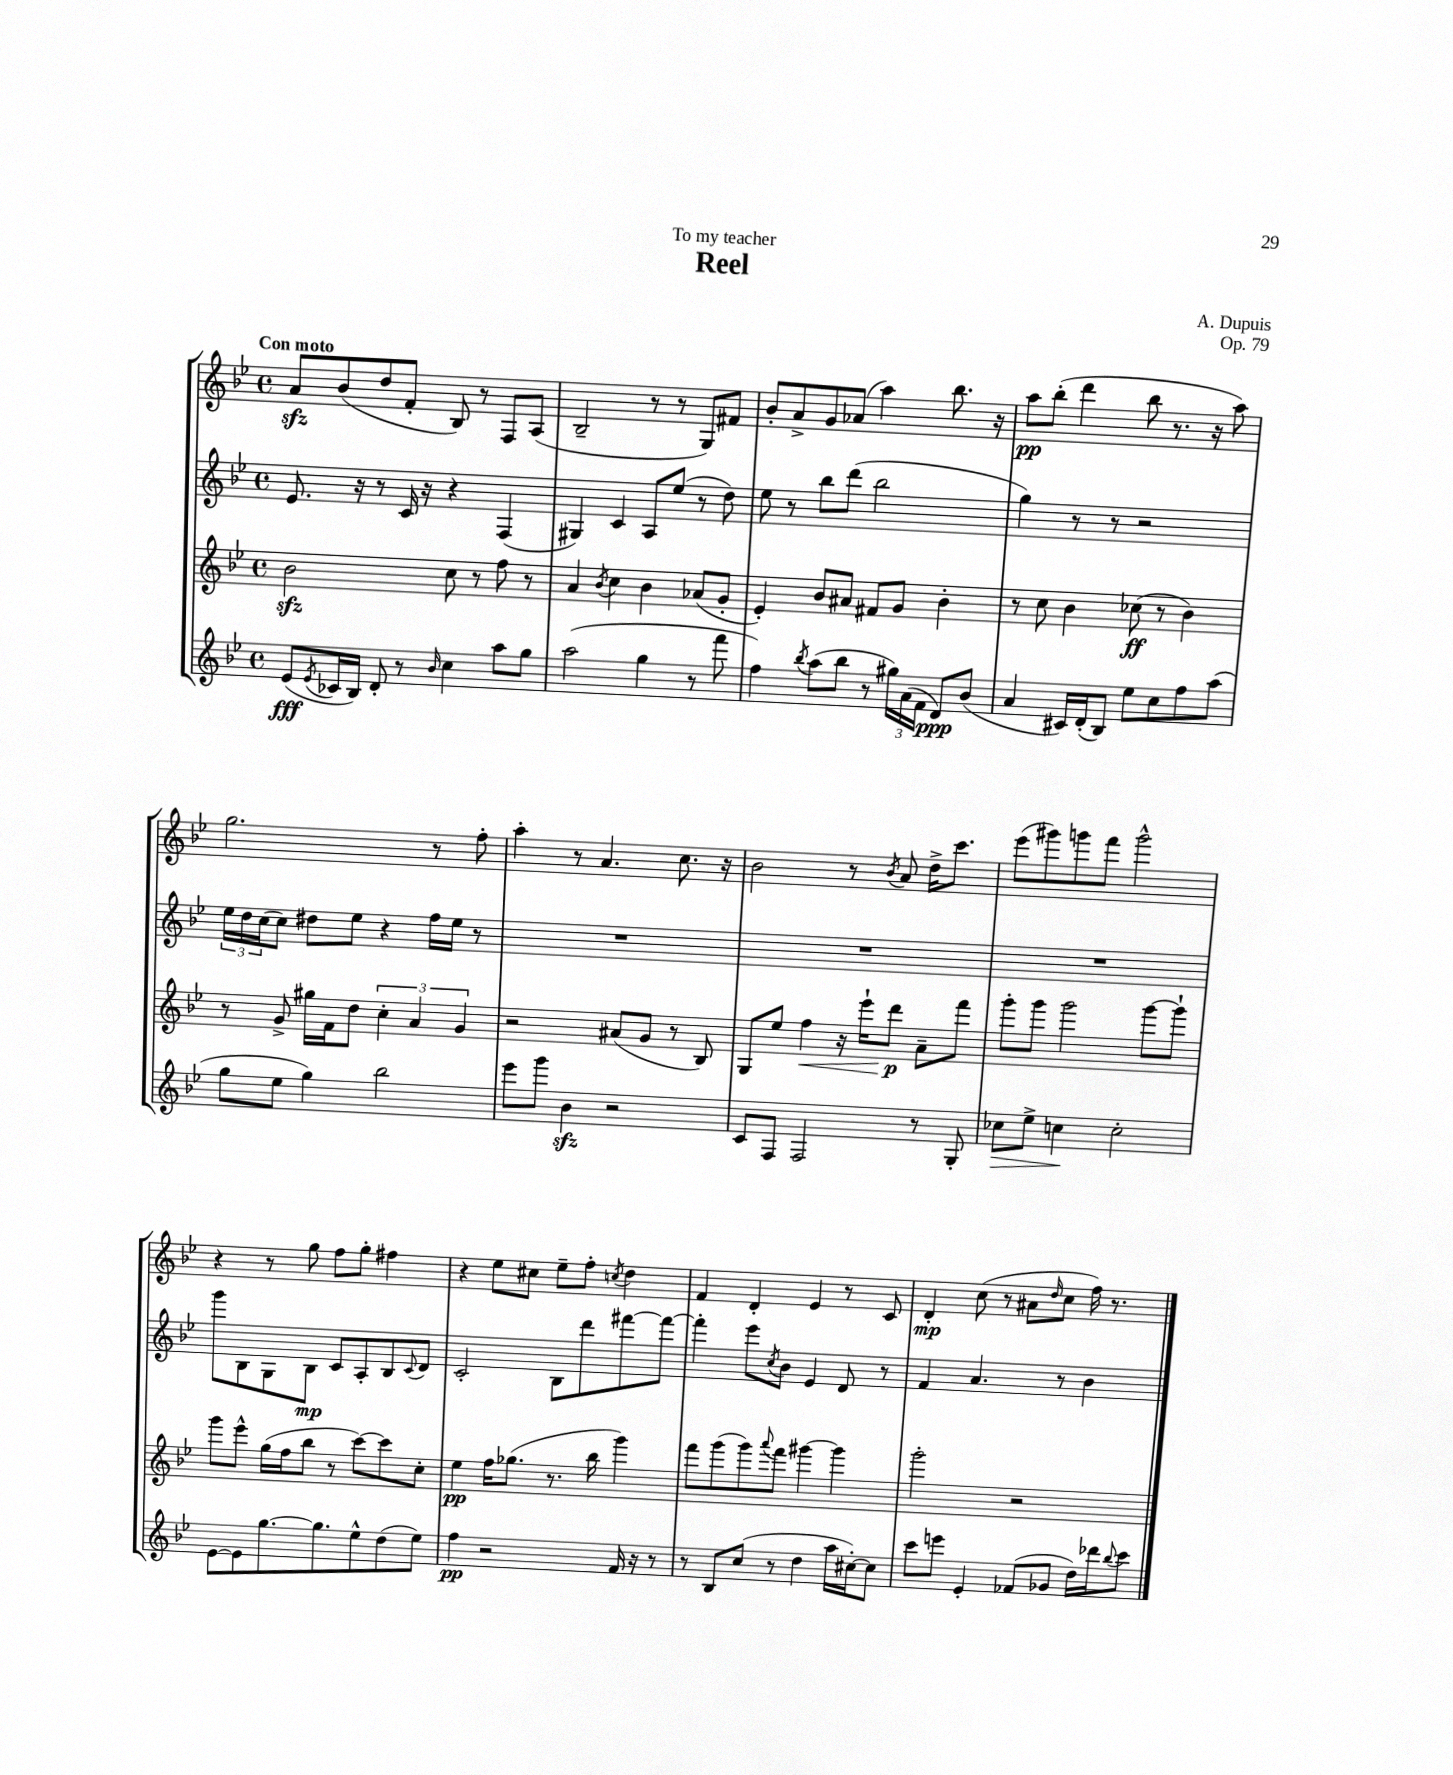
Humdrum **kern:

**kern	**dynam	**kern	**dynam	**kern	**dynam	**kern	**dynam
*part4	*part4	*part3	*part3	*part2	*part2	*part1	*part1
*staff4	*staff4	*staff3	*staff3	*staff2	*staff2	*staff1	*staff1
*clefG2	*	*clefG2	*	*clefG2	*	*clefG2	*
*k[b-e-]	*	*k[b-e-]	*	*k[b-e-]	*	*k[b-e-]	*
*M4/4	*	*M4/4	*	*M4/4	*	*M4/4	*
*met(c)	*	*met(c)	*	*met(c)	*	*met(c)	*
=1	=1	=1	=1	=1	=1	=1	=1
!	!	!	!	!	!	!LO:TX:a:B:t=Con moto	!
(8e-/L	fff	2b-zz\	.	8.e-/	.	8azz/L	.
8qe-/	.	.	.	.	.	.	.
16c-X/L	.	.	.	.	.	(8b-/	.
16B-/JJ)	.	.	.	16r	.	.	.
8d'/	.	.	.	8r	.	8dd/	.
8r	.	.	.	16c/	.	8f'/J	.
.	.	.	.	16r	.	.	.
16qqb-/	.	.	.	.	.	.	.
4cc\	.	8cc\	.	4r	.	8B-/)	.
.	.	8r	.	.	.	8r	.
8aa\L	.	8ff\	.	(4F/	.	8F/L	.
8gg\J	.	8r	.	.	.	(8A/J	.
=2	=2	=2	=2	=2	=2	=2	=2
(2aa\	.	4a/	.	4G#X/)	.	2B-~/	.
.	.	8qb-/	.	.	.	.	.
.	.	4cc\	.	4c/	.	.	.
4gg\	.	4b-\	.	8A/L	.	8r	.
.	.	.	.	(8ee-/J	.	8r	.
8r	.	(8a-X/L	.	8r	.	8G/L)	.
8fff\	.	8g'/J	.	8dd\)	.	8f#X/J	.
=3	=3	=3	=3	=3	=3	=3	=3
4ff\)	.	4e-'/)	.	8ee-\	.	8b-'/L	.
.	.	.	.	8r	.	8a^/	.
8qbb-/	.	.	.	.	.	.	.
(8aa\L	.	8b-/L	.	8bb-\L	.	8g/	.
8bb-\J	.	8a#X/J	.	(8ddd\J	.	(8a-X/J	.
8r	.	8f#X/L	.	2bb-\	.	4aa\)	.
24gg#X\LL)	.	8g/J	.	.	.	.	.
(24a\	.	.	.	.	.	.	.
24f\JJ	.	.	.	.	.	.	.
8d/L)	ppp	4b-'\	.	.	.	8.bb-\	.
(8b-/J	.	.	.	.	.	.	.
.	.	.	.	.	.	16r	.
=4	=4	=4	=4	=4	=4	=4	=4
4a/	.	8r	.	4gg\)	.	8aa\L	pp
.	.	8cc\	.	.	.	(8bb-'\J	.
16c#X/LL)	.	4b-\	.	8r	.	4ddd\	.
(16d'/J	.	.	.	.	.	.	.
8B-/J)	.	.	.	8r	.	.	.
8ee-\L	.	(8cc-X\	ff	2r	.	8bb-\	.
8cc\	.	8r	.	.	.	8.r	.
8ff\	.	4b-\)	.	.	.	.	.
.	.	.	.	.	.	16r	.
(8aa\J	.	.	.	.	.	8aa\)	.
!!LO:LB:g=z
=5	=5	=5	=5	=5	=5	=5	=5
8gg\L	.	8r	.	24ee-\LL	.	2.gg\	.
.	.	.	.	24dd\	.	.	.
.	.	.	.	(24cc\J	.	.	.
8ee-\J	.	8g^/	.	8cc\J)	.	.	.
4gg\)	.	16gg#X\LL	.	8dd#X\L	.	.	.
.	.	16f\J	.	.	.	.	.
.	.	8dd\J	.	8ee-\J	.	.	.
2bb-\	.	6cc'\	.	4r	.	.	.
.	.	6a/	.	.	.	.	.
.	.	.	.	16ff\LL	.	8r	.
.	.	.	.	16ee-\JJ	.	.	.
.	.	6g/	.	.	.	.	.
.	.	.	.	8r	.	8ff'\	.
=6	=6	=6	=6	=6	=6	=6	=6
8eee-\L	.	2r	.	1r	.	4aa'\	.
8ggg\J	.	.	.	.	.	.	.
4b-zz\	.	.	.	.	.	8r	.
.	.	.	.	.	.	4.a/	.
2r	.	(8a#X/L	.	.	.	.	.
.	.	8g/J	.	.	.	.	.
.	.	8r	.	.	.	8.cc\	.
.	.	8B-/)	.	.	.	.	.
.	.	.	.	.	.	16r	.
=7	=7	=7	=7	=7	=7	=7	=7
8c/L	.	8G/L	.	1r	.	2b-\	.
8F/J	.	8ee-/J	.	.	.	.	.
!	!	!	!LO:HP:b	!	!	!	!
2F/	.	4ff\	<	.	.	.	.
.	.	16r	.	.	.	8r	.
.	.	16eee-`\KL	.	.	.	.	.
.	.	.	.	.	.	8qb-/	.
.	.	8ddd\J	p	.	.	8a/	.
8r	.	8a~\L	[	.	.	16dd^\KL	.
.	.	.	.	.	.	8.ccc\J	.
8G'/	.	8fff\J	.	.	.	.	.
=8	=8	=8	=8	=8	=8	=8	=8
!	!LO:HP:b	!	!	!	!	!	!
8cc-X\L	>	8ggg'\L	.	1r	.	(8eee-\L	.
8ee-^\J	.	8ggg\J	.	.	.	8ggg#X\)	.
4ccn\	.	2ggg\	.	.	.	8gggn\	.
.	.	.	.	.	.	8fff\J	.
2cc'\	]	.	.	.	.	2ggg^^\	.
.	.	[8ggg\L	.	.	.	.	.
.	.	8ggg`\J]	.	.	.	.	.
!!LO:LB:g=z
=9	=9	=9	=9	=9	=9	=9	=9
[8e-\L	.	8ggg\L	.	8ggg\L	.	4r	.
8e-\]	.	8eee-^^\J	.	8B-\	.	.	.
[8.gg\	.	(16gg\LL	.	8G\	.	8r	.
.	.	16ff\J	.	.	.	.	.
.	.	8bb-\J	.	8B-\J	mp	8gg\	.
8.gg\]	.	.	.	.	.	.	.
.	.	8r	.	8c/L	.	8ff\L	.
8ee-^^\	.	[8ccc\L)	.	8A'/	.	8gg'\J	.
(8dd\	.	8ccc\]	.	8B-/	.	4ff#X\	.
.	.	.	.	8qqc/	.	.	.
8ee-\J)	.	8cc'\J	.	8d/J	.	.	.
=10	=10	=10	=10	=10	=10	=10	=10
4ff\	pp	4ee-\	pp	2c'/	.	4r	.
2r	.	16ff\KL	.	.	.	8ee-\L	.
.	.	(8.gg-X\J	.	.	.	.	.
.	.	.	.	.	.	8cc#X\J	.
.	.	8.r	.	8B-\L	.	8ee-~\L	.
.	.	.	.	8ddd\	.	8ff'\J	.
.	.	16bb-\	.	.	.	.	.
.	.	.	.	.	.	8qccn/	.
16f/	.	4ggg\)	.	[8fff#X\	.	4dd\	.
16r	.	.	.	.	.	.	.
8r	.	.	.	8fff#\J_	.	.	.
=11	=11	=11	=11	=11	=11	=11	=11
8r	.	8fff\L	.	4fff#'\]	.	4f/	.
8B-/L	.	(8ggg\	.	.	.	.	.
(8cc/J	.	8ggg\)	.	8eee-\L	.	4d'/	.
.	.	8qqaaa/	.	8qcc/	.	.	.
8r	.	8fff\J	.	8b-\J	.	.	.
4dd\	.	[4ggg#X\	.	4e-/	.	4e-/	.
16aa\LL	.	4ggg#\]	.	8d/	.	8r	.
[16cc#X'\J)	.	.	.	.	.	.	.
8cc#\J]	.	.	.	8r	.	8c/	.
=12	=12	=12	=12	=12	=12	=12	=12
8ccc\L	.	2ggg'\	.	4f/	.	4d'/	mp
8eeen\J	.	.	.	.	.	.	.
4e-'/	.	.	.	4.a/	.	(8cc\	.
.	.	.	.	.	.	8r	.
(8f-X/L	.	2r	.	.	.	8a#X\L	.
.	.	.	.	.	.	16qqdd/	.
8g-X/J	.	.	.	8r	.	8cc\J	.
16dd\LL)	.	.	.	4b-\	.	16ff\)	.
16ddd-X\J	.	.	.	.	.	8.r	.
8qqbb-/	.	.	.	.	.	.	.
8ccc\J	.	.	.	.	.	.	.
==	==	==	==	==	==	==	==
*-	*-	*-	*-	*-	*-	*-	*-
